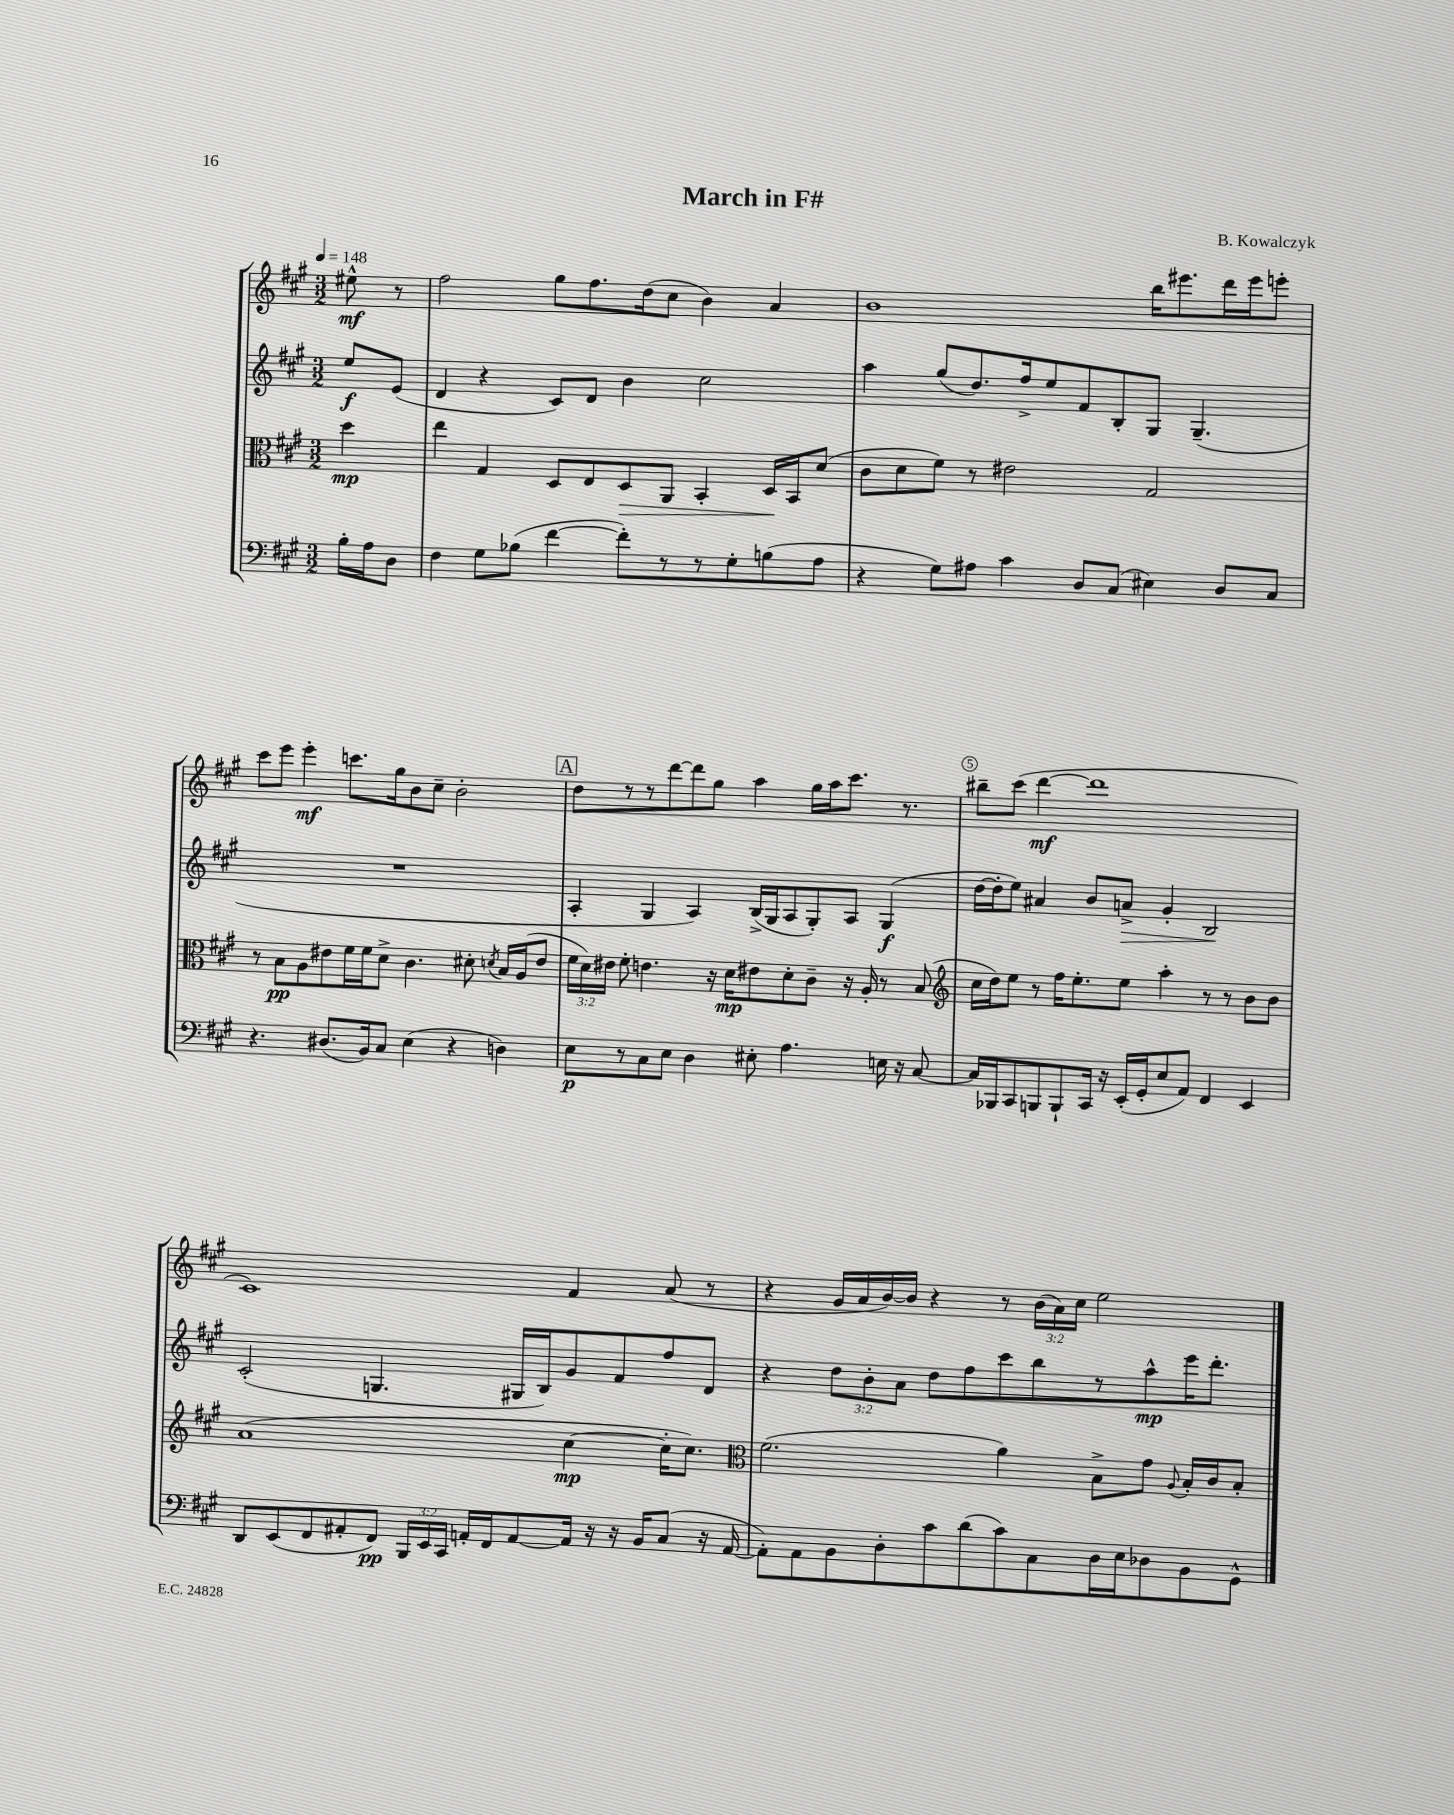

**kern	**dynam	**kern	**dynam	**kern	**dynam	**kern	**dynam
*part4	*part4	*part3	*part3	*part2	*part2	*part1	*part1
*staff4	*staff4	*staff3	*staff3	*staff2	*staff2	*staff1	*staff1
*clefF4	*	*clefC3	*	*clefG2	*	*clefG2	*
*k[f#c#g#]	*	*k[f#c#g#]	*	*k[f#c#g#]	*	*k[f#c#g#]	*
*M3/2	*	*M3/2	*	*M3/2	*	*M3/2	*
*MM148	*	*MM148	*	*MM148	*	*MM148	*
=	=	=	=	=	=	=	=
16B'\LL	.	4dd\	mp	8ee/L	f	8ee#X^^\	mf
16A\J	.	.	.	.	.	.	.
8D\J	.	.	.	(8e/J	.	8r	.
=1	=1	=1	=1	=1	=1	=1	=1
4F#\	.	4ee\	.	4d/	.	2ff#\	.
8G#\L	.	4G#/	.	4r	.	.	.
(8B-X\J	.	.	.	.	.	.	.
[4f#\	.	8D/L	.	8c#/L)	.	8gg#\L	.
.	.	8E/	.	8d/J	.	8.ff#\	.
!	!	!	!LO:HP:b	!	!	!	!
8f#'\L])	.	8D/	>	4b\	.	.	.
.	.	.	.	.	.	(16dd\k	.
8r	.	8AA/J	.	.	.	8cc#\J	.
8r	.	4BB'/	.	2cc#\	.	4b\)	.
8G#'\	.	.	.	.	.	.	.
(8Bn\	.	16D/LL	.	.	.	4a/	.
.	.	16BB/J	]	.	.	.	.
8A\J	.	(8d/J	.	.	.	.	.
=2	=2	=2	=2	=2	=2	=2	=2
4r	.	8c#\L	.	4aa\	.	1b	.
.	.	8d\	.	.	.	.	.
8G#\L)	.	8f#\J)	.	(8gg#/L	.	.	.
8A#X\J	.	8r	.	8.dd/)	.	.	.
4c#\	.	2e#X\	.	.	.	.	.
.	.	.	.	16ff#^/k	.	.	.
.	.	.	.	8ee/	.	.	.
8D/L	.	.	.	8f#/	.	.	.
(8C#/J	.	.	.	8B'/	.	.	.
4E#X\)	.	2G#/	.	8G#/J	.	16bb\KL	.
.	.	.	.	.	.	8.eee#X\	.
.	.	.	.	(4.G#~/	.	.	.
8D/L	.	.	.	.	.	16ddd\L	.
.	.	.	.	.	.	16eee#\J	.
8C#/J	.	.	.	.	.	8eeen'\J	.
!!LO:LB:g=z
=3	=3	=3	=3	=3	=3	=3	=3
4.r	.	8r	.	1.r	.	8ccc#\L	.
.	.	8B\L	pp	.	.	8eee\J	.
.	.	8A\	.	.	.	4eee'\	mf
(8.D#X/L	.	8e#X\	.	.	.	.	.
.	.	16f#\L	.	.	.	8.cccn\L	.
16BB/k)	.	16f#\J	.	.	.	.	.
8C#/J	.	8d^\J	.	.	.	.	.
.	.	.	.	.	.	16gg#\k	.
(4E\	.	4.c#\	.	.	.	8b\	.
.	.	.	.	.	.	8cc#~\J	.
4r	.	.	.	.	.	2b'\	.
.	.	8d#X'\	.	.	.	.	.
.	.	8qdn/	.	.	.	.	.
4Dn\)	.	16B/LL	.	.	.	.	.
.	.	(16A/J	.	.	.	.	.
.	.	8e#/J	.	.	.	.	.
!!LO:REH:place=s1:t=A
=4	=4	=4	=4	=4	=4	=4	=4
8E\L	p	24f#\LL	.	4A'/	.	8dd\L	.
.	.	24d\)	.	.	.	.	.
.	.	24e#X\JJ	.	.	.	.	.
8r	.	8f#'\	.	.	.	8r	.
8C#\	.	4.en\	.	4G#/	.	8r	.
8E\J	.	.	.	.	.	[8ddd\	.
4D\	.	.	.	4A/)	.	8ddd\]	.
.	.	16r	.	.	.	8gg#\J	.
.	.	16d\KL	mp	.	.	.	.
8E#X'\	.	8e#X\	.	(16B^/LL	.	4aa\	.
.	.	.	.	16G#/J	.	.	.
4.A\	.	8d'\	.	8A/	.	.	.
.	.	8c#~\J	.	8G#'/)	.	16gg#\LL	.
.	.	.	.	.	.	16aa\J	.
.	.	16r	.	8A/J	.	8.ccc#\J	.
.	.	16A'/	.	.	.	.	.
16En\	.	8r	.	(4G#/	f	.	.
16r	.	.	.	.	.	8.r	.
[8C#/	.	(8B/	.	.	.	.	.
=5	=5	=5	=5	=5	=5	=5	=5
*	*	*clefG2	*	*	*	*	*
16C#/LL]	.	16cc#\LL	.	[16dd\LL	.	8bb#X~\L	.
16BBB-X/J	.	16dd\J)	.	16dd'\J]	.	.	.
8CC#/	.	8ee\J	.	8ee\J)	.	(8ccc#\J	.
8BBBn/	.	8r	.	4a#X/	.	[4ddd\	mf
8BBB`/	.	16ff#\KL	.	.	.	.	.
.	.	8.ee'\	.	.	.	.	.
16CC#/Jk	.	.	.	8b/L	.	1ddd]	.
16r	.	.	.	.	.	.	.
!	!	!	!	!	!LO:HP:b	!	!
(16EE'/LL	.	8ee\J	.	8an^/J	>	.	.
16GG#'/J	.	.	.	.	.	.	.
8E/	.	4aa'\	.	4g#'/	.	.	.
8AA/J)	.	.	.	.	.	.	.
4FF#/	.	8r	.	2B/	.	.	.
.	.	8r	.	.	.	.	.
4EE/	.	8b\L	.	.	.	.	.
.	.	8b\J	.	.	.	.	.
.	.	.	.	.	]	.	.
!!LO:LB:g=z
=6	=6	=6	=6	=6	=6	=6	=6
8DD/L	.	(1a	.	(2c#'/	.	1c#)	.
(8EE/	.	.	.	.	.	.	.
8FF#/	.	.	.	.	.	.	.
8AA#X'/	.	.	.	.	.	.	.
8FF#/J)	pp	.	.	4.Gn/	.	.	.
24BBB/LL	.	.	.	.	.	.	.
24EE/	.	.	.	.	.	.	.
24CC#/JJ	.	.	.	.	.	.	.
16AAn'/LL	.	.	.	.	.	.	.
16FF#/J	.	.	.	.	.	.	.
[8AA/	.	.	.	16G#X/LL	.	.	.
.	.	.	.	16B/J)	.	.	.
16AA/Jk]	.	[4cc#\	mp	8g#/	.	4f#/	.
16r	.	.	.	.	.	.	.
16r	.	.	.	8f#/	.	.	.
16BB/KL	.	.	.	.	.	.	.
(8C#/J	.	16cc#'\KL]	.	8ff#/	.	(8a/	.
.	.	8.cc#\J)	.	.	.	.	.
16r	.	.	.	8d/J	.	8r	.
[16AA/	.	.	.	.	.	.	.
=7	=7	=7	=7	=7	=7	=7	=7
*	*	*clefC3	*	*	*	*	*
8AA'\L])	.	(2.f#\	.	4r	.	4r	.
8AA\	.	.	.	.	.	.	.
8BB\	.	.	.	12dd\L	.	16g#/LL	.
.	.	.	.	.	.	16a/	.
.	.	.	.	12b'\	.	.	.
8D'\	.	.	.	.	.	[16b/)	.
.	.	.	.	12a\J	.	.	.
.	.	.	.	.	.	16b/JJ]	.
8c#\	.	.	.	8dd\L	.	4r	.
(8d\	.	.	.	8ff#\	.	.	.
8c#\)	.	4a\)	.	8ccc#\	.	8r	.
8C#\	.	.	.	8bb\	.	(24b\LL	.
.	.	.	.	.	.	24a\)	.
.	.	.	.	.	.	24cc#\JJ	.
16D\L	.	8B^\L	.	8r	.	2ee\	.
16E\J	.	.	.	.	.	.	.
8D-X\	.	8g#\J	.	8aa^^\	mp	.	.
.	.	8qqA/	.	.	.	.	.
8BB\	.	16B'/LL	.	16eee\K	.	.	.
.	.	16c#/J	.	8.ddd'\J	.	.	.
8GG#^^\J	.	8B'/J	.	.	.	.	.
==	==	==	==	==	==	==	==
*-	*-	*-	*-	*-	*-	*-	*-
